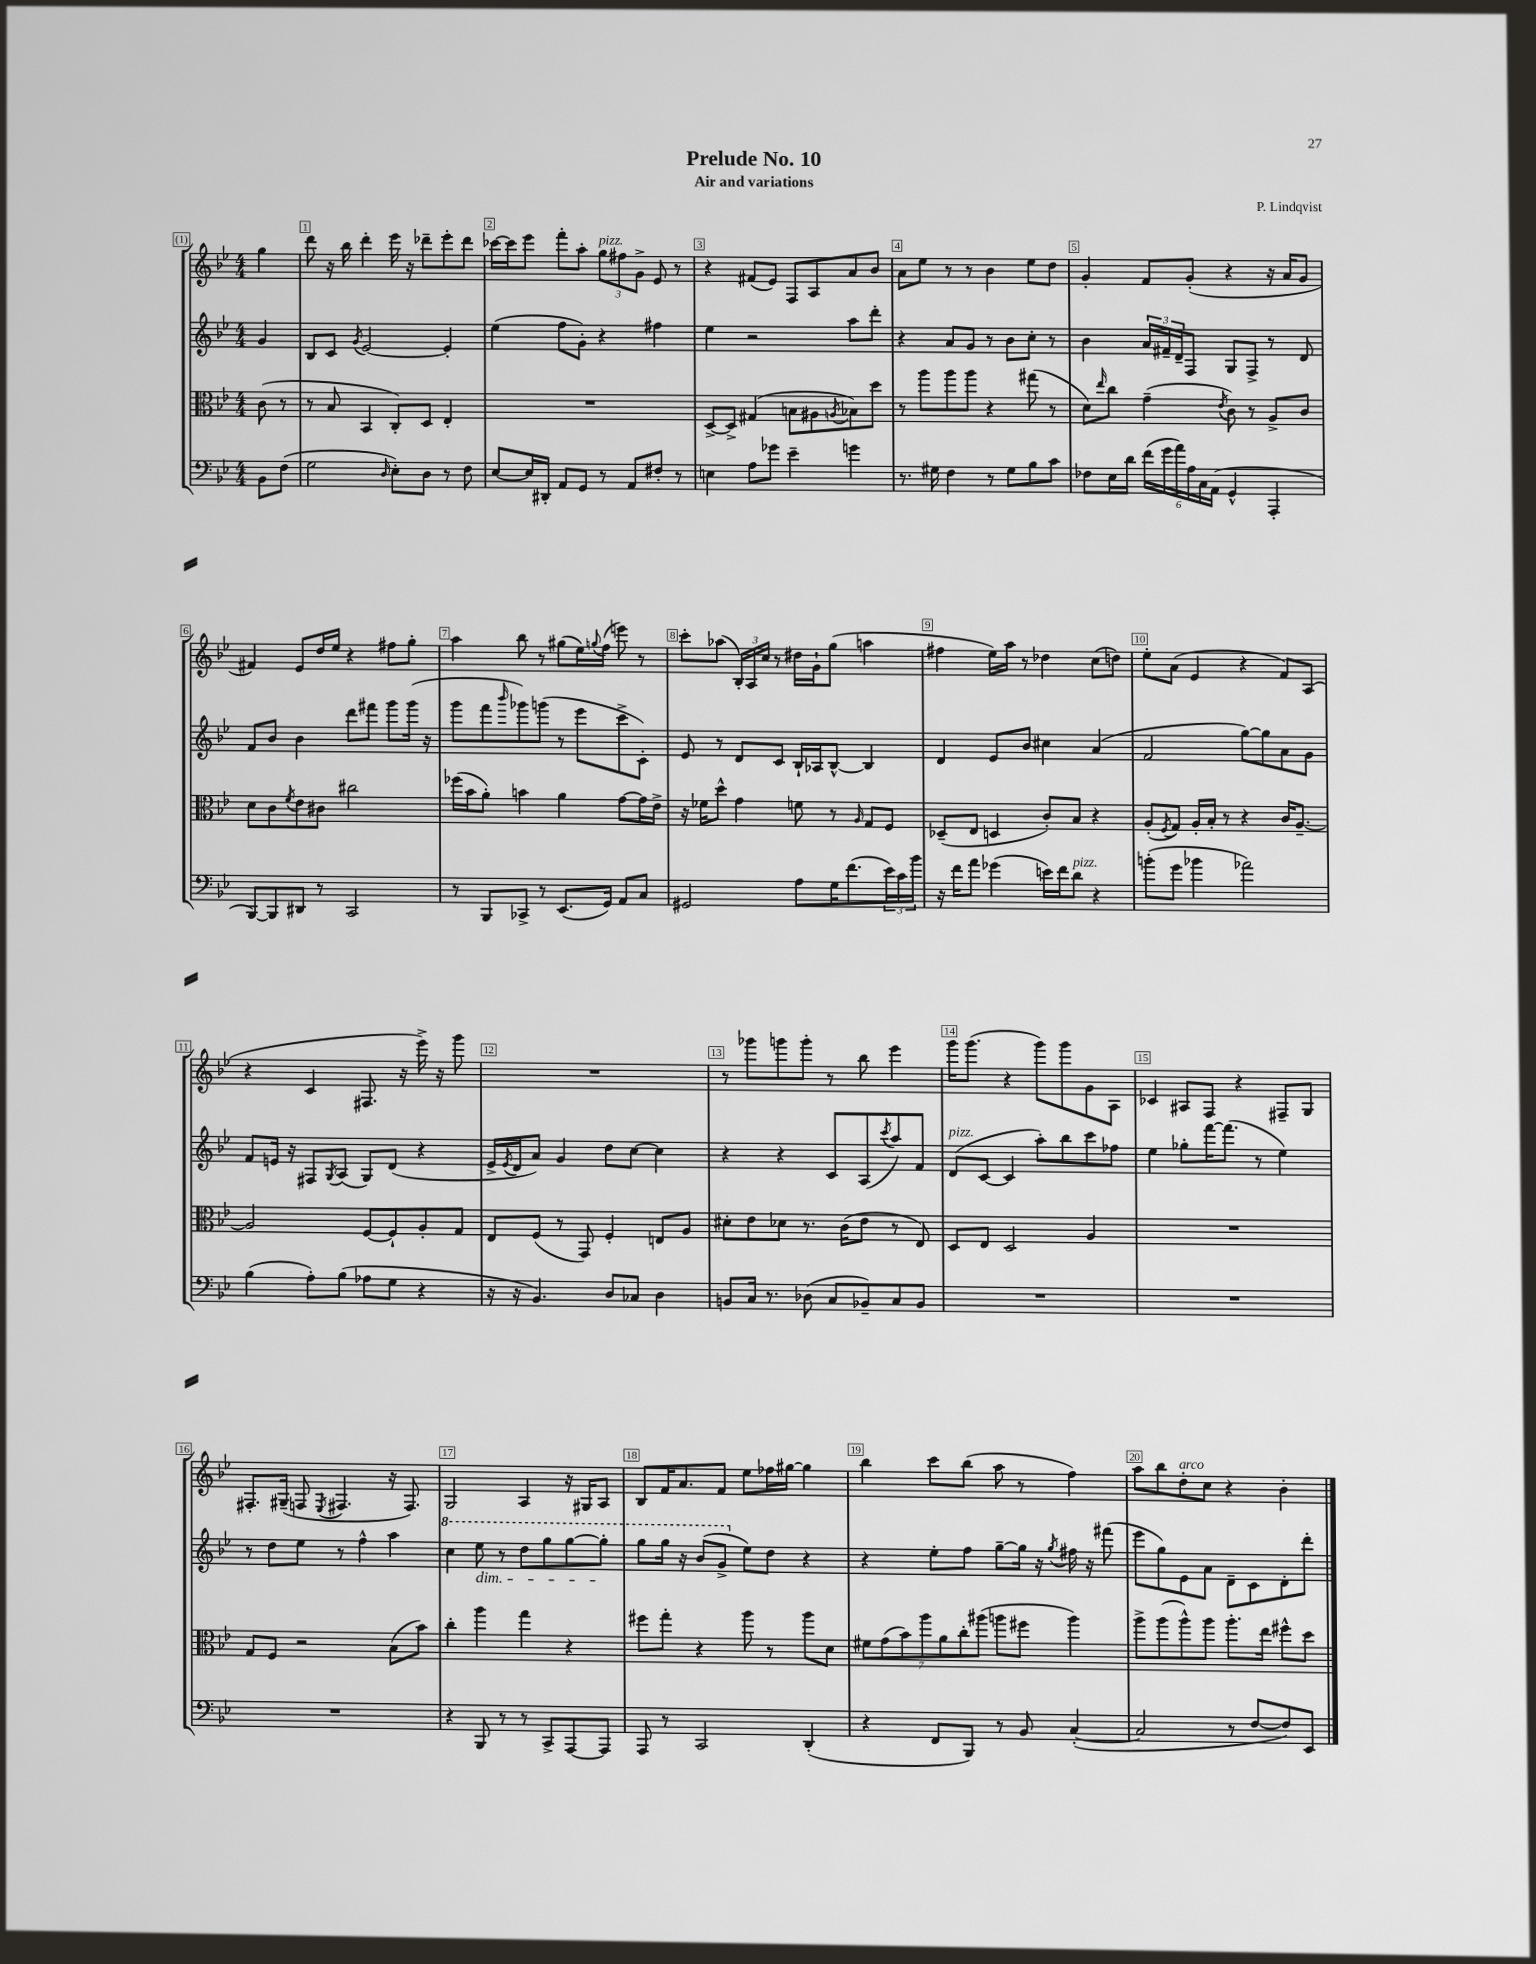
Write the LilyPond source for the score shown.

\header { title = "Prelude No. 10" composer = "P. Lindqvist" subtitle = "Air and variations" }
<<
\new StaffGroup <<
\new Staff = "s0" {
    \clef treble \key bes \major \numericTimeSignature \time 4/4 \partial 4
    g''4 |
    d'''8 r16 bes''16 d'''4-. ees'''16 r16 des'''8-- ees'''8-. des'''8 |
    ces'''16~ ces'''16 ees'''8 f'''8-. a''8-. \tuplet 3/2 { g''8^\markup { \italic "pizz." } fis''8 g'8-> } ees'8 r8 |
    r4 fis'8( ees'8) f8 a8 a'8 bes'8 |
    a'8 ees''8 r8 r8 bes'4 ees''8 d''8 |
    g'4-. f'8 g'8-.( r4 r16 a'16 g'8 |
    fis'4) ees'8 d''16 ees''16 r4 fis''8 g''8-. |
    a''4 bes''8 r8 gis''8( ees''16) \appoggiatura { g''8 } f''16( e'''8) r8 |
    c'''8-. aes''8( \tuplet 3/2 { bes16-.) a16 c''16 } r8 dis''16 g'16-! g''8( a''4 |
    fis''4 ees''16) a''16 r8 des''4 c''8( d''8) |
    ees''8-. a'8( ees'4 r4 f'8) a8( |
    r4 c'4 fis8. r16 ees'''16->) r16 g'''8 |
    R1 |
    r8 ges'''8 g'''8 g'''8-. r8 bes''8 ees'''4 |
    g'''16 g'''8.( r4 g'''8) g'''8 g'8 a8 |
    ces'4 ais8 f8 r4 fis8-- g8 |
    fis8.-. gis16--( f8 \acciaccatura { ees8 } fis4. r16 fis8.) |
    g2 a4 r16 gis16 a8 |
    bes8 f'16 a'8. f'8 ees''8 fes''16 gis''16~ gis''4 |
    bes''4 c'''8 bes''8( a''8 r8 f''4) |
    a''8 bes''8 d''8-.^\markup { \italic "arco" } c''8 r4 bes'4-. \bar "|." |
}
\new Staff = "s1" {
    \clef treble \key bes \major \numericTimeSignature \time 4/4 \partial 4
    g'4 |
    bes8 c'8 \acciaccatura { g'8 } ees'2~ ees'4-. |
    ees''4( f''8 g'8-.) r4 fis''4 |
    ees''4 r2 a''8 d'''8-. |
    r4 a'8 g'8 r8 bes'8 c''8-. r8 |
    bes'4 \tuplet 3/2 { a'16 fis'16-- d'16-- } f8 g8 f8-> r8 d'8 |
    f'8 bes'8 bes'4 d'''8 fis'''8 g'''8 g'''16( r16 |
    g'''8 f'''8 \grace { bes'''16 } ges'''8) g'''8( r8 ees'''8 c'''8-> c'8-.) |
    ees'8 r8 d'8 c'8 bes16-! aes16 bes8~-^ bes4 |
    d'4 ees'8 bes'8 cis''4 a'4( |
    f'2 g''8~) g''8 a'8 g'8 |
    f'8 e'16 r16 fis8 \acciaccatura { g8 } a8( g8) d'8( r4 |
    ees'16-> \acciaccatura { ees'8 } d'16 a'8) g'4 d''8 c''8~ c''4 |
    r4 r4 c'8 a8( \acciaccatura { c'''8 } a''8) f'8 |
    d'8^\markup { \italic "pizz." }( c'8~ c'4 a''8-.) bes''8 c'''8 fes''8 |
    ees''4 ges''8-. f'''16~ f'''8.( r8 ees''4) |
    r8 d''8 ees''8 r8 f''4-^ a''4 |
    \ottava #1 c'''4 ees'''8\dim r8 d'''8 g'''8 g'''8~ g'''8-.\! |
    g'''8 g'''16 r16 bes''8( g''8-> \ottava #0 ees''8) d''8 r4 |
    r4 ees''8-. f''8 g''8~-- g''16 r16 \acciaccatura { g''8 } fis''16 r16 fis'''8( |
    ees'''8 g''8) ees'8 a'8 d'8-- c'8 d'8-. d'''8-. \bar "|." |
}
\new Staff = "s2" {
    \clef alto \key bes \major \numericTimeSignature \time 4/4 \partial 4
    c'8( r8 |
    r8 bes8 bes,4 c8-.) d8 ees4-. |
    R1 |
    d8~-> d8-> gis4( b8 ais8 \acciaccatura { a8 } bes8) d''8 |
    r8 a''8 a''8 a''8 r4 gis''8( r8 |
    d'8) \grace { ees''16 } c''8 g'4--( \acciaccatura { ees'8 } c'8) r8 a8-> c'8 |
    d'8 c'8 \acciaccatura { f'8 } ees'8 cis'8 cis''2 |
    fes''16( bes'16 a'8-.) b'4 a'4 g'8~ g'16 ees'16-> |
    r16 fes'16 d''8-^ g'4 f'8 r8 \grace { a16 } g8 f8 |
    des8--( ees8 d4 c'8-.) bes8 r4 |
    a8-.( \acciaccatura { f8 } g8) a16-. bes16-. r8 r4 c'16 a8.~-- |
    a2 f8~ f8-! a8-. g8 |
    ees8 f8( r8 g,8) f4-. e8 a8 |
    dis'8-. ees'8 des'8 r8. c'16( ees'8 r8 ees8) |
    d8 ees8 d2 a4 |
    R1 |
    g8 f8 r2 bes8( bes'8) |
    c''4-. a''4 g''4 r4 |
    fis''8 g''8-. r4 a''8 r8 a''8 d'8 |
    \tuplet 7/4 { fis'8 g'8( bes'8) a''8 a'8 c''8-. ais''8( } a''8 fis''8 a''4) |
    a''8-> a''8( a''8-^) a''8 a''8.-. ees''16 fis''8-^ d''8 \bar "|." |
}
\new Staff = "s3" {
    \clef bass \key bes \major \numericTimeSignature \time 4/4 \partial 4
    bes,8 f8( |
    g2 \grace { d16 } ees8-.) d8 r8 f8 |
    ees8~ ees16 dis,16-. a,8 g,8 r8 a,8 fis8-. r8 |
    e4 a8 ges'8 ees'4-- g'4 |
    r8. gis16 f4 r8 gis8 bes8 c'8 |
    fes8 ees16 d'16 \tuplet 6/4 { f'16( g'16 a'16) a16 c16 a,16( } g,4-^ a,,4-. |
    bes,,8~) bes,,8 dis,8 r8 c,2 |
    r8 bes,,8 ces,8-> r8 ees,8.( g,16) a,8 c8 |
    gis,2 a8 g16 f'8.( \tuplet 3/2 { ees'16) c'16 bes'16 } |
    r16 f'16 a'8 ges'4( e'16) f'16 d'8^\markup { \italic "pizz." } r4 |
    b'8-.( g'8 bes'4 aes'2) |
    bes4( a8-.) bes8( aes8 g8 r4 |
    r16 r16 bes,4.) d8 ces8 d4 |
    b,8 c16 r8. des8( c8 bes,8--) c8 bes,8 |
    R1 |
    R1 |
    R1 |
    r4 bes,,8 r8 r8 c,8-> a,,8~ a,,8 |
    a,,8 r8 c,2 d,4-.( |
    r4 f,8 bes,,8) r8 bes,8 c4~-.( |
    c2 r8 f8~ f8) ees,8 \bar "|." |
}
>>
>>
\layout { \context { \Score \override BarNumber.break-visibility = ##(#f #t #t) barNumberVisibility = #all-bar-numbers-visible \override BarNumber.stencil = #(make-stencil-boxer 0.1 0.3 ly:text-interface::print) } }
